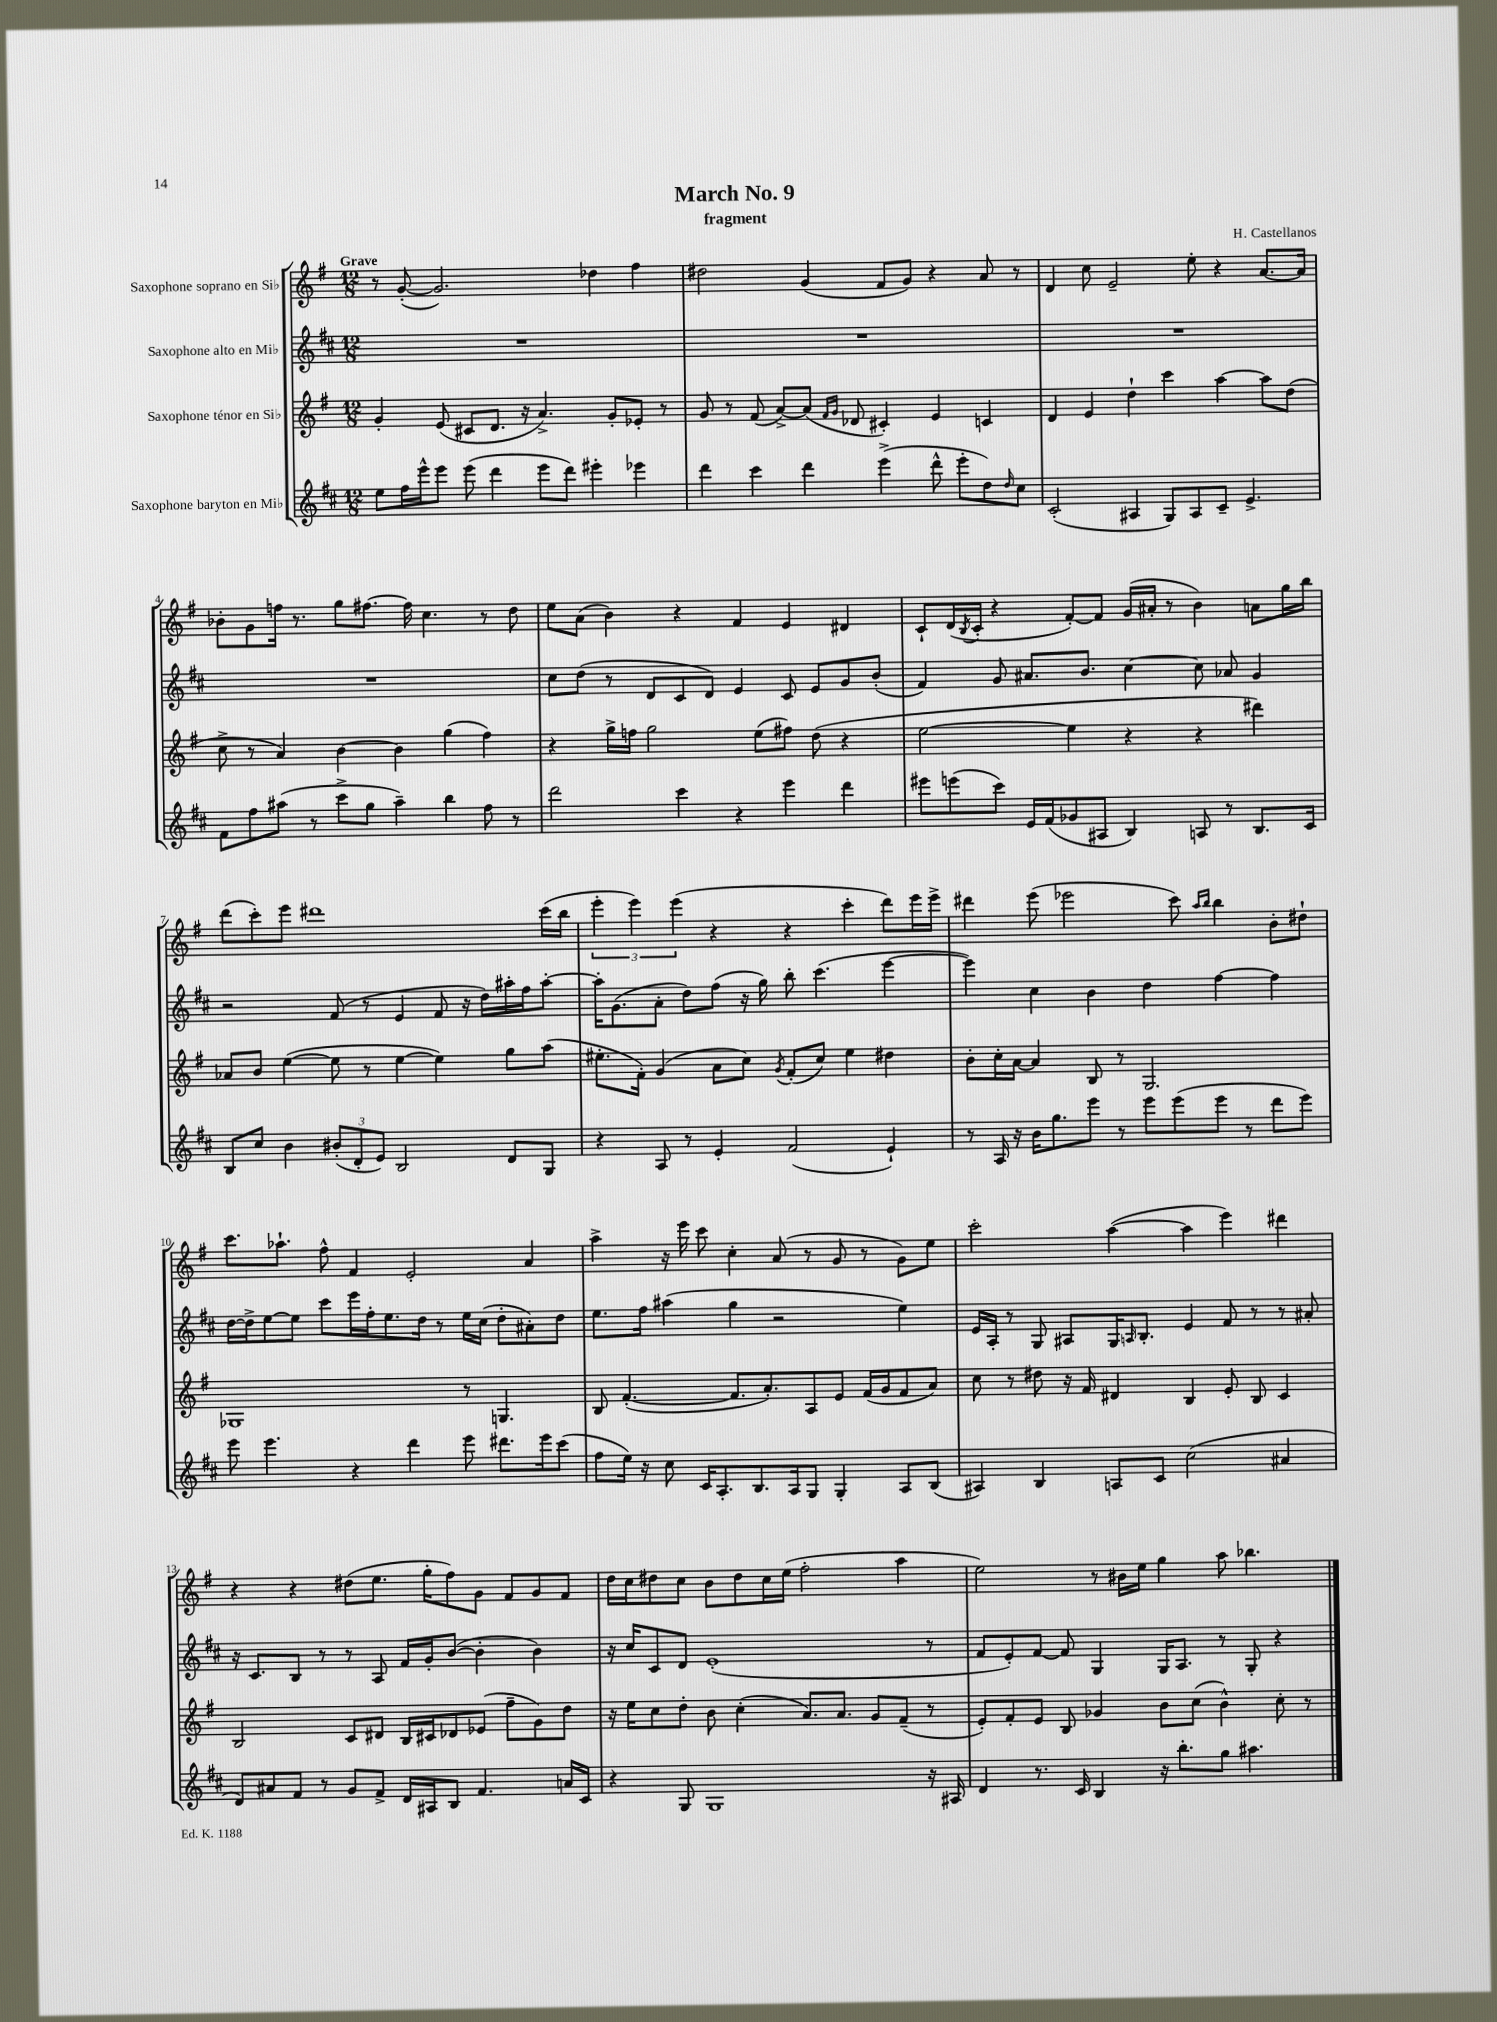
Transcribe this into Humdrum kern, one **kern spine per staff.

**kern	**kern	**kern	**kern
*part4	*part3	*part2	*part1
*staff4	*staff3	*staff2	*staff1
*I"Saxophone baryton en Mi♭	*I"Saxophone ténor en Si♭	*I"Saxophone alto en Mi♭	*I"Saxophone soprano en Si♭
*clefG2	*clefG2	*clefG2	*clefG2
*k[f#c#]	*k[f#]	*k[f#c#]	*k[f#]
*M12/8	*M12/8	*M12/8	*M12/8
=1	=1	=1	=1
!	!	!	!LO:TX:a:B:t=Grave
8ee\L	4g'/	1.r	8r
16ff#\L	.	.	([8g'/
16eee^^\J	.	.	.
8eee\J	(8e/	.	2.g/])
(8eee\	8c#X/L	.	.
4ddd\	8.d/J	.	.
.	16r	.	.
8eee\L	4.a^/)	.	.
8ddd\J)	.	.	.
4eee#X'\	.	.	4dd-X\
.	8g'/L	.	.
4eee-X\	8e-X'/J	.	4ff#\
.	8r	.	.
=2	=2	=2	=2
4ddd\	8g/	1.r	2dd#X\
.	8r	.	.
4ccc#\	(8f#/	.	.
.	[8a^/L)	.	.
4ddd\	(8a/J]	.	(4g/
.	16qqf#/LL	.	.
.	16qqg/JJ	.	.
.	8d-X/	.	.
(4eee^\	4c#X'/)	.	8f#/L
.	.	.	8g/J)
8ddd^^\	4e/	.	4r
8eee'\L	.	.	.
8dd\)	4cn/	.	8a/
16qqdd/	.	.	.
8cc#\J	.	.	8r
=3	=3	=3	=3
(2c#'/	4d/	1.r	4d/
.	4e/	.	8cc\
.	.	.	2e~/
4A#X/	4dd`\	.	.
8G/L)	4ccc\	.	.
8A#/	.	.	8ee'\
8c#~/J	[4aa\	.	4r
4.e^/	.	.	.
.	8aa\L]	.	[8.a/L
.	(8dd\J	.	.
.	.	.	16a/Jk]
!!LO:LB:g=z
=4	=4	=4	=4
8f#\L	8cc^\	1.r	8b-X'\L
8ff#\	8r	.	8g\
(8aa#X\J	4a/)	.	16ffn\Jk
.	.	.	8.r
8r	.	.	.
8ccc#^\L	[4b\	.	8gg\L
8gg\J	.	.	[8.ff#X\J
4aa#~\)	4b\]	.	.
.	.	.	16ff#\]
.	.	.	4.cc\
4bb\	(4gg\	.	.
8ff#\	4ff#\)	.	8r
8r	.	.	8dd\
=5	=5	=5	=5
2ddd\	4r	8cc#\L	8ee\L
.	.	(8dd\J	(8a\J
.	16gg^\LL	8r	4b\)
.	16ffn\JJ	.	.
.	2gg\	8d/L	.
4ccc#\	.	8c#/	4r
.	.	8d/J)	.
4r	.	4e/	4f#/
.	(8ee\L	.	.
4eee\	8ff#X\J)	8c#/	4e/
.	(8dd\	8e/L	.
4ddd\	4r	8g/	4d#X/
.	.	(8b'/J	.
=6	=6	=6	=6
8eee#X\L	[2ee\	4f#/)	8c`/L
(8eeen\	.	.	(16d/L
.	.	.	8qB/
.	.	.	16c'/JJ
8ccc#\J)	.	8g/	4r
16e/LL	.	8.a#X/L	.
(16f#/J	.	.	.
8g-X/	4ee\]	.	[8f#'/L)
.	.	8.b/J	.
8A#X/J	.	.	8f#/J]
4B/)	4r	[4cc#\	(16g/LL
.	.	.	16a#X'/JJ
.	.	.	8r
8An/	4r	8cc#\]	4b\)
8r	.	8a-X/	.
8.B/L	4ddd#X\)	4g/	8an\L
.	.	.	16gg\L
16c#/Jk	.	.	16bb\JJ
!!LO:LB:g=z
=7	=7	=7	=7
8B/L	8a-X/L	2r	(8ddd\L
8cc#/J	8b/J	.	8ccc'\)
4b\	([4ee\	.	8eee\J
.	.	.	1ddd#X
(12b#X'/L	8ee\]	(8f#/	.
12d'/	.	.	.
.	8r	8r	.
12e/J)	.	.	.
2B/	[4ee\	4e/	.
.	4ee\])	8f#/	.
.	.	16r	.
.	.	16dd\LL)	.
8d/L	8gg\L	16aa#X'\	.
.	.	16ff#\J	.
8G/J	(8aa\J	[8aa#'\J	(16ccc\LL
.	.	.	16bb\JJ
=8	=8	=8	=8
4r	8.ee#X'\L	16aa#'\KL]	6eee'\
.	.	(8.g\	.
.	.	.	6eee\)
.	16f#'\Jk)	.	.
8A/	(4g/	8a'\J	.
.	.	.	(6eee\
8r	.	8dd\L)	.
4e'/	8a\L	(8ff#\J	4r
.	8cc\J)	16r	.
.	.	16gg\)	.
.	8qg/	.	.
(2f#/	(8f#'/L	8bb'\	4r
.	8cc/J)	(4.ccc#\	.
.	4ee#\	.	4ccc'\
4e`/)	4dd#X\	[4eee\	8ddd\L)
.	.	.	16eee\L
.	.	.	16eee^\JJ
=9	=9	=9	=9
8r	8b'\L	4eee\])	4ddd#X\
16A/	16cc'\L	.	.
16r	[16a\JJ	.	.
16b\KL	4a/]	4cc#\	(8eee\
8.gg\	.	.	.
.	.	.	2eee-X\
8eee\J	8B/	4b\	.
8r	8r	.	.
8eee\L	2.G/	4dd\	.
(8eee\	.	.	8ccc\)
.	.	.	16qqaa/LL
.	.	.	16qqbb/JJ
8eee\J	.	[4ff#\	4bb\
8r	.	.	.
8ddd\L	.	4ff#\]	8b'\L
8eee\J)	.	.	8dd#X`\J
!!LO:LB:g=z
=10	=10	=10	=10
8eee\	1G-X	[16dd\LL	8.ccc\L
.	.	16dd^\J]	.
4.eee\	.	[8ee\	.
.	.	.	8.aa-X`\J
.	.	8ee\J]	.
.	.	8ccc#\L	8ff#^^\
4r	.	16eee\L	4f#/
.	.	16ff#'\J	.
.	.	8.ee\	.
4ddd\	.	.	2e'/
.	.	16dd\Jk	.
.	.	8r	.
8eee\	8r	16ee\LL	.
.	.	(16cc#\JJ	.
8.ddd#X\L	4.Gn/	8dd'\L	.
.	.	8a#X'\)	4a/
16eee\k	.	.	.
(8ccc#\J	.	8dd\J	.
=11	=11	=11	=11
8ff#\L	8B/	8.ee\L	4aa^\
16ee\Jk)	([4.f#'/	.	.
16r	.	16ff#\Jk	.
8cc#\	.	(4aa#X\	16r
.	.	.	16eee\
16c#/KL	.	.	8ccc\
8.A'/	.	.	.
.	8.f#/L]	4gg\	4cc'\
8.B/	.	.	.
.	8.a'/)	.	.
.	.	2r	(8a/
16A/k	.	.	.
8G/J	8A/	.	8r
4G'/	8e/J	.	8g/
.	(16f#/LL	.	8r
.	16g/J	.	.
8A/L	8f#/	4ee\)	8g\L)
(8B/J	8a/J)	.	8ee\J
=12	=12	=12	=12
4A#X/)	8cc\	16e/LL	2ccc'\
.	.	16A'/JJ	.
.	8r	8r	.
4B/	8dd#X\	8G/	.
.	16r	8A#X/L	.
.	16f#/	.	.
8An/L	4d#X/	16G/K	([4aa\
.	.	16qqAn/	.
.	.	8.B'/J	.
8c#/J	.	.	.
(2cc#\	4B/	4e/	4aa\]
.	8e'/	8f#/	4eee\)
.	8B/	8r	.
4a#X/	4c/	8r	4ddd#X\
.	.	8a#X'/	.
!!LO:LB:g=z
=13	=13	=13	=13
8d/L)	2B/	16r	4r
.	.	8.c#/L	.
8a#X/	.	.	.
8f#/J	.	8B/J	4r
8r	.	8r	.
8g/L	8c/L	8r	(8dd#X\L
8f#^/J	8d#X/J	8A/	8.ee\J
16d/LL	16B/LL	16f#/LL	.
16A#X/J	16c#X/J	16g'/J	16gg'\KL
8B/J	8d-X/	([8b/J	8ff#\)
4.f#/	(8e-X/J	4b'\]	8g\J
.	8ff#~\L	.	8f#/L
.	8g\)	4b\)	8g/
16an/LL	8dd\J	.	8f#/J
16c#/JJ	.	.	.
=14	=14	=14	=14
4r	16r	16r	16dd\LL
.	16ee\KL	16cc#/KL	16cc\J
.	8cc\	8c#/	8dd#X\
8G/	8dd'\J	8d/J	8cc\J
1G	8b\	(1e'	8b\L
.	(4cc'\	.	8dd#\
.	.	.	16cc\L
.	.	.	(16ee\JJ
.	8.a/L)	.	2ff#'\
.	8.a/J	.	.
.	8g/L	.	.
.	(8f#~/J	.	4aa\
16r	8r	8r	.
16A#X/	.	.	.
=15	=15	=15	=15
4d/	8e'/L)	8f#/L	2ee\)
.	8f#'/	8e'/)	.
8.r	8e/J	[8f#/J	.
.	8B/	8f#/]	.
16c#/	.	.	.
4B/	4g-X/	4G/	8r
.	.	.	16b#X\LL
.	.	.	16ee\JJ
16r	8b\L	16G/KL	4gg\
8.bb'\L	.	8.A/J	.
.	(8cc\J	.	.
8gg\J	4b^^\)	8r	8aa\
4.aa#X\	.	8G'/	4.bb-X\
.	8cc'\	4r	.
.	8r	.	.
==	==	==	==
*-	*-	*-	*-
